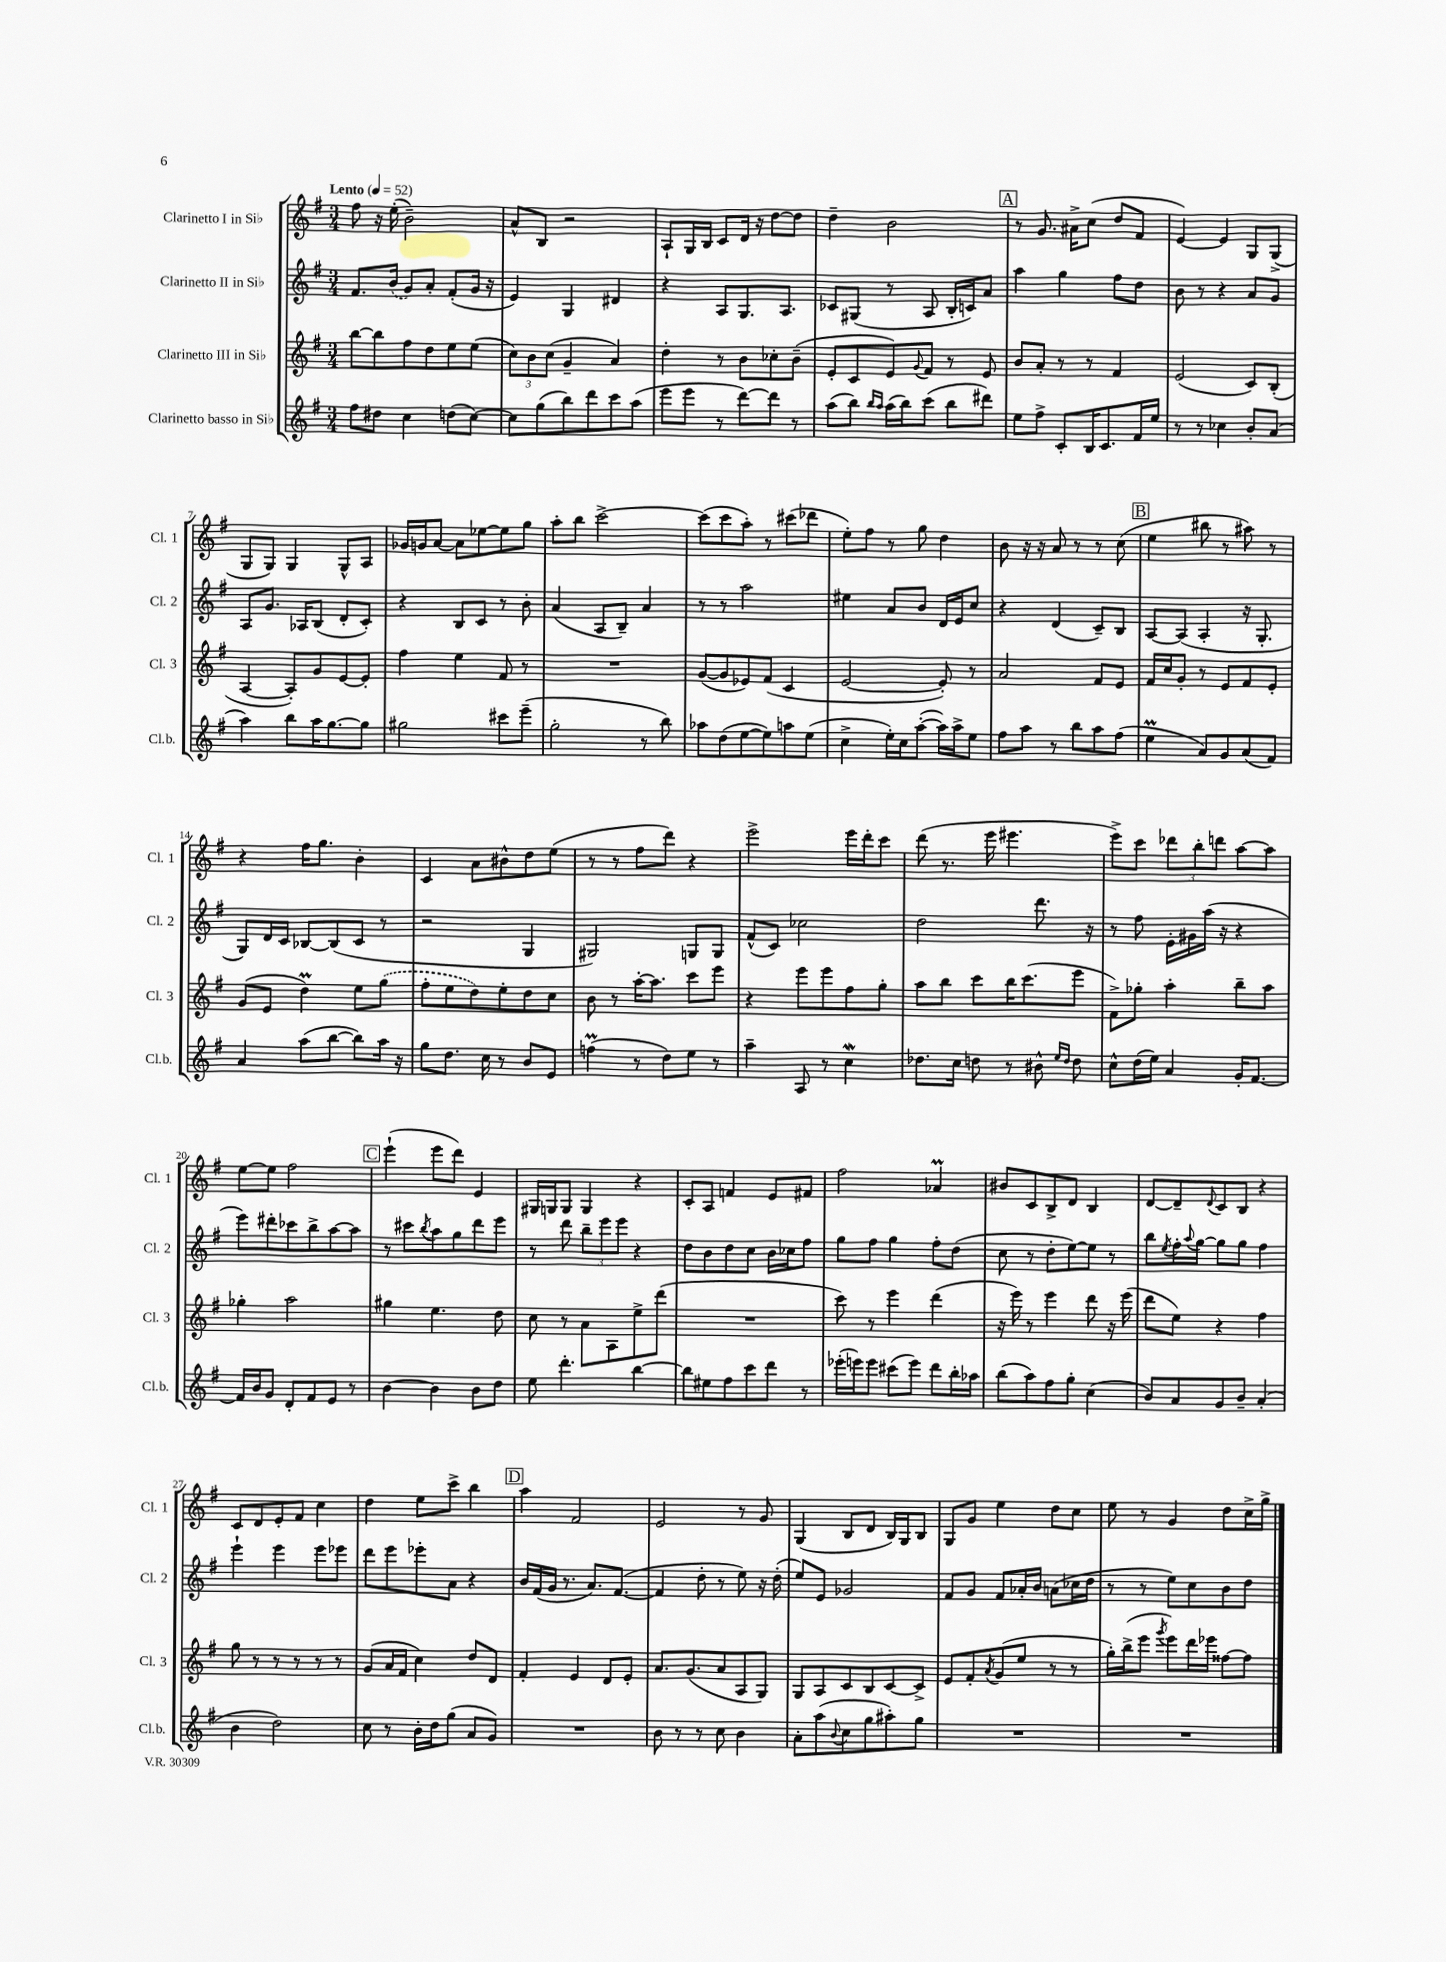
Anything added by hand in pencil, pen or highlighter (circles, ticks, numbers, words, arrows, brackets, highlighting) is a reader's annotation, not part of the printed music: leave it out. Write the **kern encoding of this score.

**kern	**kern	**kern	**kern
*staff4	*staff3	*staff2	*staff1
*clefG2	*clefG2	*clefG2	*clefG2
*k[f#]	*k[f#]	*k[f#]	*k[f#]
*M3/4	*M3/4	*M3/4	*M3/4
*MM52	*MM52	*MM52	*MM52
8ff#	[8bb	8.f#	8ff#
8dd#	8bb]	.	16r
.	.	(16b	(16ee'
4cc	8ff#	8g)	2b~)
.	8dd	8a'	.
(8dd	8ee	(8f#'	.
[8cc)	(8ee	16g	.
.	.	16r	.
=	=	=	=
8cc]	12cc)	4e)	8a^^
.	12b	.	.
(8gg	.	.	8B
.	(12cc	.	.
8bb)	4g~	4G	2r
8ddd	.	.	.
8ccc	4a)	4d#	.
(8aa	.	.	.
=	=	=	=
8eee	4dd'	4r	8A`
8eee	.	.	16G
.	.	.	16B
8r	8r	8A	8c
[8ddd)	8b	8.G	16d
.	.	.	16r
8ddd]	8cc-'	.	[8dd
.	.	8.A	.
8r	(8b~	.	8dd]
=	=	=	=
(8aa	8e'	8c-	4dd~
8bb)	8c	(8G#	.
16qqbb	.	.	.
16qqaa	.	.	.
(16aa	8e)	8r	2b
16bb)	.	.	.
.	8qqg	.	.
(8ccc	8f#	8A	.
8bb	8r	16B'	.
.	.	16c)	.
8ddd#)	8e	8a	.
=	=	=	=
8ee	8b	4aa	8r
8ff#^	8a'	.	8.g
8c'	8r	4gg	.
.	.	.	16a#^
16B	8r	.	(8cc
8.c	.	.	.
.	4f#	8ff#	8dd
16f#	.	8dd	8f#
16ee	.	.	.
=	=	=	=
8r	(2e	8b	[4e)
8r	.	8r	.
4cc-	.	4r	4e]
8b'	8c)	8a	8G
(8a	(8B'	8g	(8G^
=	=	=	=
4aa)	[4A	8A	8G
.	.	8.g	8G)
8bb	8A'])	.	4G
.	.	16A-	.
16aa	8g	(8B	.
[8.gg	.	.	.
.	[8e	8d'	8G^^
8gg]	8e']	8c')	8A
=	=	=	=
2gg#	4ff#	4r	16g-
.	.	.	16g
.	.	.	[8a
.	4ee	8B	8a]
.	.	8c	[8ee-
8ccc#	8f#	8r	8ee-]
(8eee~	8r	8b'	8gg
=	=	=	=
2gg'	2.r	(4a	8aa'
.	.	.	8bb
.	.	8A	[2ccc^
.	.	8B~)	.
8r	.	4a	.
8bb)	.	.	.
=	=	=	=
8aa-	([8g	8r	(8ccc]
(8dd	8g]	8r	8ccc
[8ee	8e-)	2aa	8aa')
8ee])	(8f#	.	8r
8aa	4c	.	(8ccc#
(8ee	.	.	8ddd-
=	=	=	=
4cc^	[2e	4ee#	8ee')
.	.	.	8ff#
16ee')	.	8a	8r
16cc	.	.	.
([8aa'	.	8b	8gg
16aa])	8e'])	16d	4dd
16aa^	.	16e	.
8ee	8r	8cc	.
=	=	=	=
8ff#	2a	4r	8b
8aa	.	.	16r
.	.	.	16r
8r	.	(4d	8a
8bb	.	.	8r
8aa	8f#	8c~)	8r
(8ff#	8e	8B	(8cc
=	=	=	=
4ee	16f#	[8A	4ee
.	16cc	.	.
.	8g'	(8A]	.
8a)	8r	4A'	8bb#
8g	8e	.	8r
(8a	8f#	16r	8aa#)
.	.	8.G'	.
8f#)	8e'	.	8r
=	=	=	=
4a	(8g	8G)	4r
.	8e	16d	.
.	.	16c	.
(8aa	4dd)	[8B-	16ff#
.	.	.	8.gg
[8bb	.	(8B-]	.
8bb])	8ee	8c	4b'
16aa	(8gg	8r	.
16r	.	.	.
=	=	=	=
8gg	8ff#'	2r	4c
8.dd	8ee	.	.
.	8dd)	.	8a
16cc	.	.	.
8r	8ee'	.	8b#^^
8b	8dd	4G	8dd
8e	8cc	.	(8ee
=	=	=	=
(4ff	8b	2G#)	8r
.	8r	.	8r
8r	[16aa'	.	8ff#
.	8.aa]	.	.
8dd)	.	.	8ddd)
8ee	8ccc	8G	4r
8r	8eee	8G	.
=	=	=	=
4aa~	4r	(8f#^^	2eee^
.	.	8c)	.
8A	8eee	2cc-	.
8r	8eee	.	.
4cc	8ff#	.	16eee
.	.	.	16ddd'
.	8gg'	.	8ccc
=	=	=	=
8.dd-	8aa	2dd	(8ddd
.	8bb	.	8.r
16cc	.	.	.
8dd	8ccc	.	.
.	.	.	16eee
8r	16bb	.	4.eee#
.	(8.ccc	.	.
8b#^^	.	8.ddd	.
16qqee	.	.	.
16qqdd	.	.	.
8dd	8eee	.	.
.	.	16r	.
=	=	=	=
8cc^^	8f#^)	8r	8eee^)
(16dd	8gg-'	8ff#	8ccc
16ee)	.	.	.
4a	4aa'	16e'	12ddd-
.	.	16g#	.
.	.	.	12bb'
.	.	(16aa	.
.	.	.	12ddd
.	.	16r	.
16g'	8bb~	4r	[8aa
[8.f#	.	.	.
.	8aa	.	8aa]
=	=	=	=
16f#]	4gg-'	8eee)	[8ee
16b	.	.	.
8g	.	8ddd#'	8ee]
8d'	2aa	8ccc-	2ff#
8f#	.	8bb^	.
8e	.	[8aa	.
8r	.	8aa]	.
=	=	=	=
[4b	4gg#	8r	(4eee`
.	.	8ccc#	.
.	.	8qbb	.
4b]	4.ee	8aa	8eee
.	.	8gg	8ddd)
8b	.	8ddd	4e
8dd	8dd	8eee	.
=	=	=	=
8ee	8cc	8r	16G#
.	.	.	16G
4.ddd'	8r	8ddd	8G
.	8a	12bb~	4G
.	.	12eee	.
.	8A	.	.
.	.	12eee	.
[4bb	8ee^	4r	4r
.	(8ddd	.	.
=	=	=	=
8bb]	2.r	8dd	8c'
8ee#	.	8b	8A
8ff#	.	8dd	4f
8ccc	.	8cc	.
8ddd	.	16b	8e
.	.	16cc-	.
8r	.	8ff#	8f#
=	=	=	=
(16eee-'	8ccc)	8gg	2ff#
16eee)	.	.	.
8eee	8r	8ff#	.
(8ccc#	4eee	4gg	.
8eee)	.	.	.
8ddd	(4ddd	8ff#'	4a-
16bb'	.	(8dd	.
16aa-	.	.	.
=	=	=	=
(8bb	16r	8cc	8b#
.	16eee)	.	.
8aa)	8r	8r	8c
8ff#	4eee	8dd'	8B^
8gg'	.	[8ee)	8d
(4cc	8ddd	8ee]	4B
.	16r	8r	.
.	(16eee	.	.
=	=	=	=
8b)	8ddd	8bb	[8d
.	.	8qee	.
8a	8ee)	16ff#'	8d~]
.	.	8qqaa	.
.	.	[16gg	.
.	.	.	8qqd
8g	4r	8gg]	8c
8b~	.	8gg	8B
(4a'	4ff#	4ff#	4r
=	=	=	=
4b	8gg	4eee`	8c
.	8r	.	8d
2dd)	8r	4eee	8e'
.	8r	.	8f#
.	8r	8eee	4cc
.	8r	8eee-	.
=	=	=	=
8cc	(8g	8ddd	4dd
8r	16a	8eee	.
.	16f#	.	.
16b'	4cc)	8eee-'	8ee
16dd	.	.	.
(8gg	.	8a	8ccc^
8a	8dd	4r	4bb
8g)	8d	.	.
=	=	=	=
2.r	4f#'	16b	4aa
.	.	(16f#	.
.	.	16g	.
.	.	8.r	.
.	4e	.	2f#
.	.	8.a)	.
.	8d	.	.
.	.	([8.f#	.
.	8e'	.	.
=	=	=	=
8b	8.a	4f#]	2e
8r	.	.	.
.	(8.g	.	.
8r	.	8dd'	.
8cc	8a	8r	.
4b	8A	8ee)	8r
.	8G)	16r	8g
.	.	(16dd'	.
=	=	=	=
8a'	8G	8ee)	(4G
(8aa	8A	8e	.
8qqb	.	.	.
8cc	8c	2g-	8B
8gg	8B	.	8d
8aa#')	[8c	.	16B)
.	.	.	16G
8gg	8c^]	.	8B
=	=	=	=
2.r	8e	8f#	8G
.	8f#'	8g	8g
.	8qa	.	.
.	(8g	8f#	4ee
.	8ee	16a-'	.
.	.	16b	.
.	8r	(8a	8dd
.	8r	16cc-	8cc
.	.	16dd	.
=	=	=	=
2.r	16gg')	8r	8ee
.	(16bb^	.	.
.	8eee	8r	8r
.	8qggg	.	.
.	8eee)	8ee)	4g
.	16ddd	8cc	.
.	16eee-	.	.
.	[8ff##	8b	8dd
.	8ff##]	8dd	16cc^
.	.	.	16gg^
==	==	==	==
*-	*-	*-	*-
